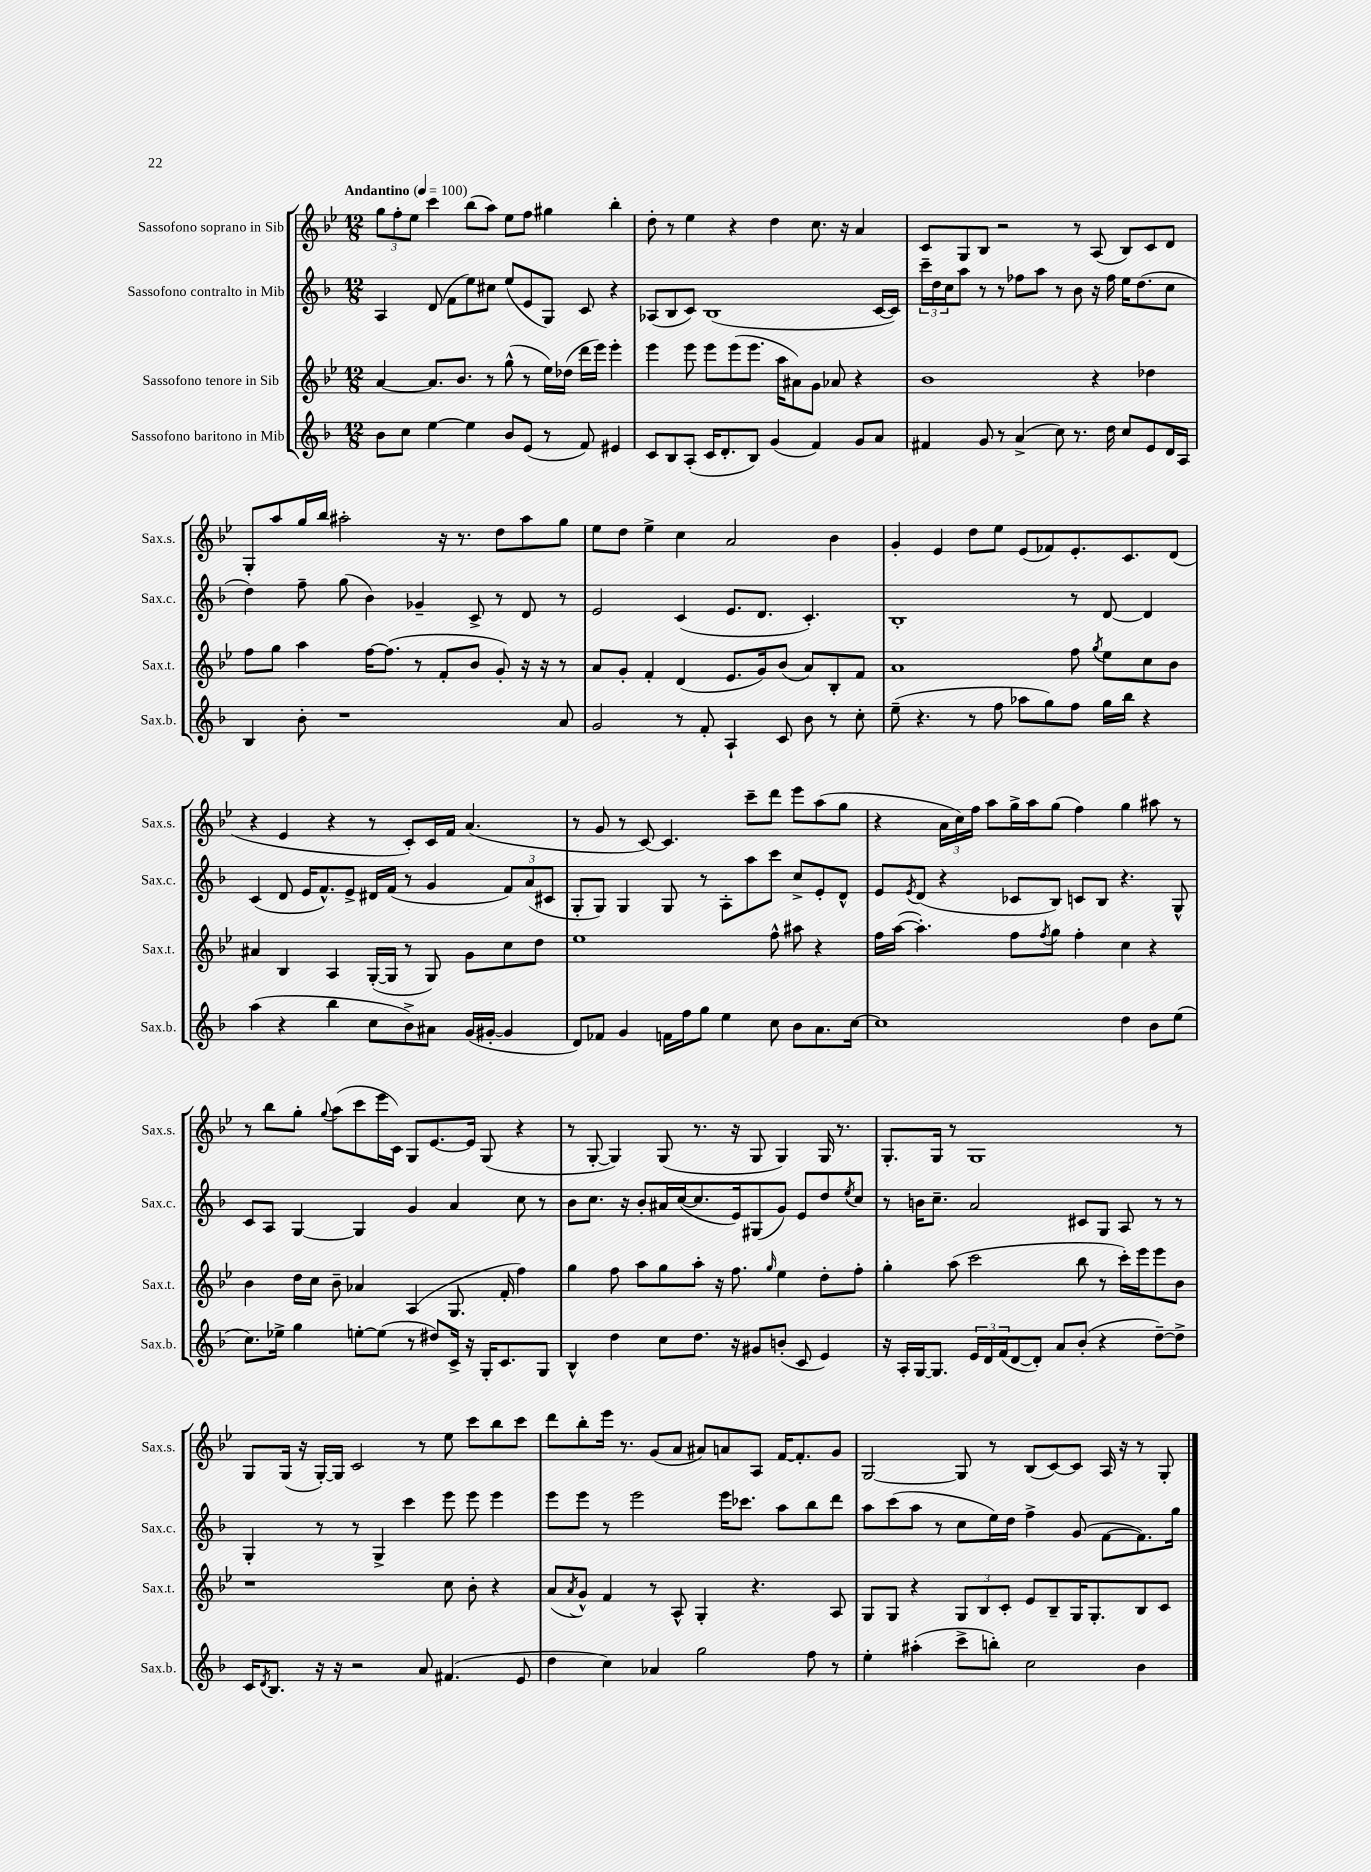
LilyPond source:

<<
\new StaffGroup <<
\new Staff = "s0" \with { instrumentName = "Sassofono soprano in Sib" shortInstrumentName = "Sax.s." } {
    \clef treble \key bes \major \numericTimeSignature \time 12/8 \tempo "Andantino" 4 = 100
    \tuplet 3/2 { g''8 f''8-. ees''8 } c'''4 bes''8( a''8) ees''8 f''8 gis''4 bes''4-. |
    d''8-. r8 ees''4 r4 d''4 c''8. r16 a'4 |
    c'8 g8 bes8 r2 r8 a8( bes8) c'8 d'8 |
    g8-. a''8 g''16 bes''16 ais''2-. r16 r8. d''8 ais''8 g''8 |
    ees''8 d''8 ees''4-> c''4 a'2 bes'4 |
    g'4-. ees'4 d''8 ees''8 ees'8( fes'8) ees'8.-. c'8. d'8( |
    r4 ees'4 r4 r8 c'8-.) c'16 f'16 a'4.( |
    r8 g'8 r8 c'8~) c'4. c'''8-- d'''8 ees'''8 a''8( g''8 |
    r4 \tuplet 3/2 { a'16 c''16) f''16 } a''8 g''16-> a''16 g''8( f''4) g''4 ais''8 r8 |
    r8 bes''8 g''8-. \appoggiatura { g''8 } a''8( c'''8 ees'''16 c'16) g8 ees'8.~ ees'16 g8( r4 |
    r8 g8~-. g4) g8( r8. r16 g8 g4) g16 r8. |
    g8.-. g16 r8 g1 r8 |
    g8 g16( r16 g16~-.) g16 c'2 r8 ees''8 c'''8 bes''8 c'''8 |
    d'''8 bes''8-. ees'''16 r8. g'8( a'8 ais'8) a'8 a8 f'16~ f'8.-. g'8 |
    g2~ g8 r8 bes8( c'8~) c'8 a16 r16 r8 g8-. \bar "|." |
}
\new Staff = "s1" \with { instrumentName = "Sassofono contralto in Mib" shortInstrumentName = "Sax.c." } {
    \clef treble \key f \major \numericTimeSignature \time 12/8
    a4 d'8( f'8 e''8) cis''8 e''8( e'8 g8) c'8 r4 |
    aes8( bes8 c'8) bes1( c'16~ c'16) |
    \tuplet 3/2 { c'''16-- d''16 c''16 } a''8 r8 r8 fes''8 a''8 r8 bes'8 r16 fes''16 e''16 d''8.( c''8 |
    d''4) f''8-- g''8( bes'4) ges'4-- c'8-> r8 d'8 r8 |
    e'2 c'4( e'8. d'8. c'4.-.) |
    bes1-. r8 d'8~ d'4 |
    c'4( d'8 e'16 f'8.-^) e'8-> dis'16 f'16( r8 g'4 \tuplet 3/2 { f'8) a'8( cis'8 } |
    g8-. g8) g4 g8 r8 a8-. a''8 c'''8 c''8-> e'8-. d'8-^ |
    e'8 \acciaccatura { e'8 } d'8( r4 ces'8 bes8) c'8 bes8 r4. g8-^ |
    c'8 a8 g4~ g4 g'4 a'4 c''8 r8 |
    bes'8 c''8. r16 bes'8-. ais'16 c''16~( c''8. e'16) gis8( g'8) e'8 d''8 \acciaccatura { e''8 } c''8 |
    r8 b'16 c''8.-- a'2 cis'8 g8 a8 r8 r8 |
    g4-. r8 r8 g4-> c'''4 e'''8 e'''8 e'''4 |
    e'''8 e'''8 r8 e'''2 e'''16 ces'''8. a''8 bes''8 d'''8 |
    a''8 c'''8( a''8 r8 c''8 e''16) d''16 f''4-> g'8( f'8~ f'8.) g''16 \bar "|." |
}
\new Staff = "s2" \with { instrumentName = "Sassofono tenore in Sib" shortInstrumentName = "Sax.t." } {
    \clef treble \key bes \major \numericTimeSignature \time 12/8
    a'4~ a'8. bes'8. r8 g''8-^( r8 ees''16) des''16( d'''16 ees'''16) ees'''4-. |
    ees'''4 ees'''8 ees'''8 ees'''8( ees'''8. a''16 ais'8) g'8 aes'8 r4 |
    bes'1 r4 des''4 |
    f''8 g''8 a''4 f''16~ f''8.( r8 f'8-. bes'8 g'8-.) r16 r16 r8 |
    a'8 g'8-. f'4-. d'4( ees'8. g'16) bes'8( a'8) bes8-. f'8 |
    a'1 f''8 \acciaccatura { g''8 } ees''8 c''8 bes'8 |
    ais'4 bes4 a4 g16~-.( g16 r8 g8) g'8 c''8 d''8 |
    ees''1 f''8-^ ais''8 r4 |
    f''16 a''16~( a''4.-.) f''8 \acciaccatura { f''8 } g''8 f''4-. c''4 r4 |
    bes'4 d''16 c''16 bes'8-- aes'4 a4( g8. f'16-. f''4) |
    g''4 f''8 a''8 g''8 a''8-. r16 f''8. \grace { g''16 } ees''4 d''8-. f''8-. |
    g''4-. a''8( c'''2 bes''8 r8 c'''16-.) ees'''16 ees'''8 bes'8 |
    r1 c''8 bes'8-. r4 |
    a'8( \acciaccatura { a'8 } g'8-^) f'4 r8 a8-^ g4-. r4. a8 |
    g8 g8 r4 \tuplet 3/2 { g8 bes8 c'8-. } ees'8 bes8-- g16 g8.-. bes8 c'8 \bar "|." |
}
\new Staff = "s3" \with { instrumentName = "Sassofono baritono in Mib" shortInstrumentName = "Sax.b." } {
    \clef treble \key f \major \numericTimeSignature \time 12/8
    bes'8 c''8 e''4~ e''4 bes'8 e'8( r8 f'8) eis'4 |
    c'8 bes8 a8-.( c'16 d'8.-. bes8) g'4( f'4) g'8 a'8 |
    fis'4 g'8 r8 a'4->( c''8) r8. d''16 c''8 e'8 d'16 a16 |
    bes4 bes'8-. r1 a'8 |
    g'2 r8 f'8-. a4-! c'8 bes'8 r8 c''8-. |
    e''8--( r4. r8 f''8 aes''8 g''8) f''8 g''16 bes''16 r4 |
    a''4( r4 bes''4 c''8 bes'8->) ais'8 g'16( gis'16~-. gis'4 |
    d'8) fes'8 g'4 f'16 f''16 g''8 e''4 c''8 bes'8 a'8. c''16~ |
    c''1 d''4 bes'8 e''8( |
    c''8.) ees''16-> g''4 e''8~-. e''8( r8 dis''8) c'16-> r16 g16-. c'8. g8 |
    bes4-^ d''4 c''8 d''8. r16 gis'8 b'8-.( c'8 e'4) |
    r16 a16-. g16~ g8. \tuplet 3/2 { e'16 d'16 f'16( } d'8~ d'8-.) a'8 bes'8-.( r4 d''8~--) d''8-> |
    c'16 \acciaccatura { d'8 } bes8. r16 r16 r2 a'8 fis'4.( e'8 |
    d''4 c''4) aes'4 g''2 f''8 r8 |
    e''4-. ais''4-.( c'''8-> b''8-.) c''2 bes'4 \bar "|." |
}
>>
>>
\layout { \context { \Score \remove "Bar_number_engraver" } }
